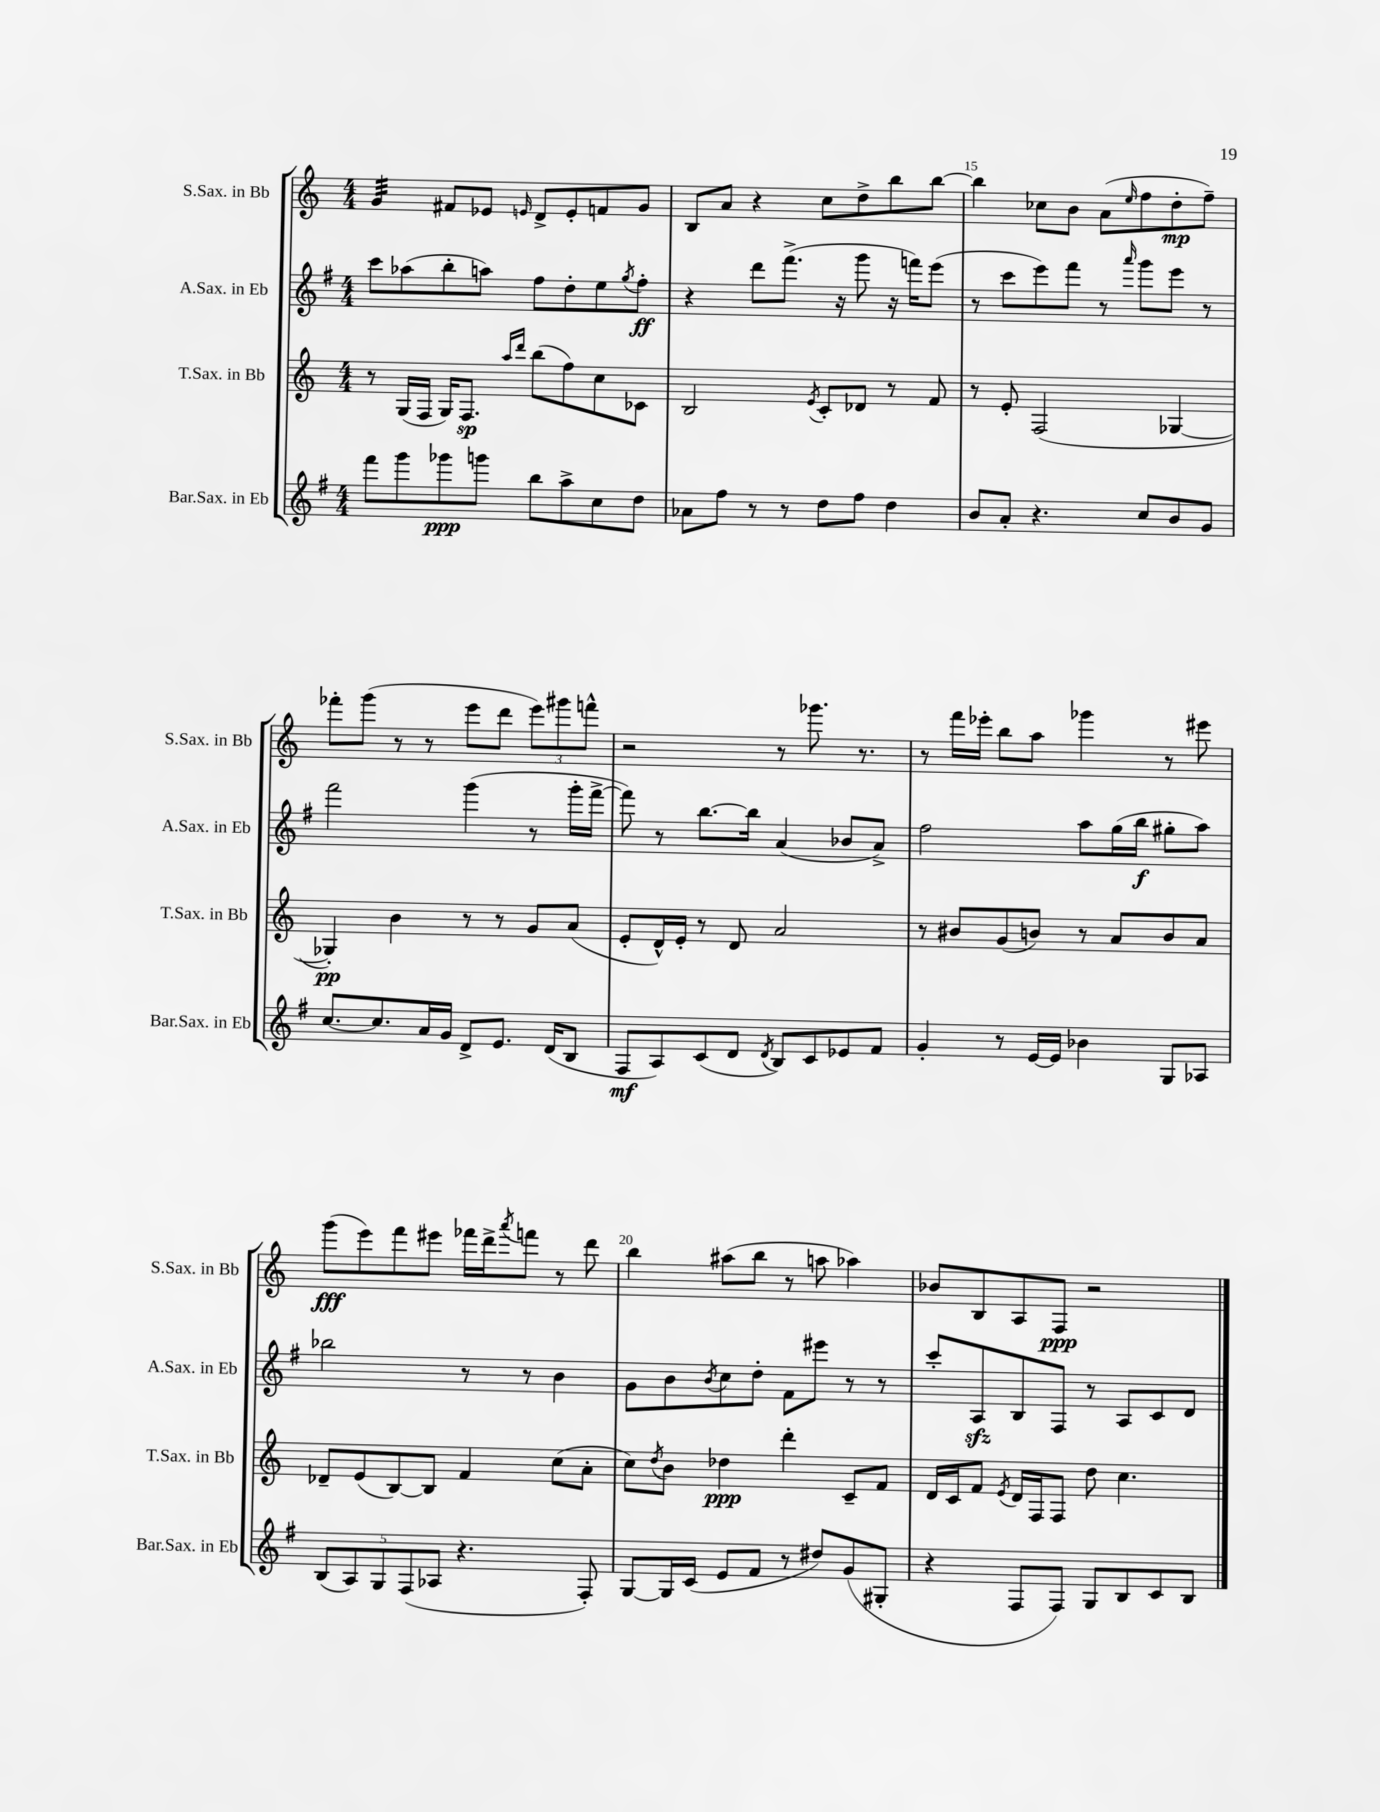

**kern	**dynam	**kern	**dynam	**kern	**dynam	**kern	**dynam
*part4	*part4	*part3	*part3	*part2	*part2	*part1	*part1
*staff4	*staff4	*staff3	*staff3	*staff2	*staff2	*staff1	*staff1
*I"Bar.Sax. in Eb	*	*I"T.Sax. in Bb	*	*I"A.Sax. in Eb	*	*I"S.Sax. in Bb	*
*I'Bar.Sax. in Eb	*	*I'T.Sax. in Bb	*	*I'A.Sax. in Eb	*	*I'S.Sax. in Bb	*
*clefG2	*	*clefG2	*	*clefG2	*	*clefG2	*
*k[f#]	*	*k[]	*	*k[f#]	*	*k[]	*
*M4/4	*	*M4/4	*	*M4/4	*	*M4/4	*
=13	=13	=13	=13	=13	=13	=13	=13
*	*	*	*	*	*	*tremolo	*
8fff#\L	.	8r	.	8ccc\L	.	32g/LLL	.
.	.	.	.	.	.	32g/	.
.	.	.	.	.	.	32g/	.
.	.	.	.	.	.	32g/	.
8ggg\	.	(16G/LL	.	(8aa-X\	.	32g/	.
.	.	.	.	.	.	32g/	.
.	.	16F/JJ	.	.	.	32g/	.
.	.	.	.	.	.	32g/JJJ	.
*	*	*	*	*	*	*Xtremolo	*
8ggg-X\	ppp	16G/KL)	.	8bb'\	.	8f#X/L	.
.	.	8.F/J	sp	.	.	.	.
8gggn\J	.	.	.	8aan\J)	.	8e-X/J	.
.	.	16qqaa/LL	.	.	.	.	.
.	.	16qqddd/JJ	.	.	.	16qqen/	.
8bb\L	.	(8bb\L	.	8ff#\L	.	8d^/L	.
8aa^\	.	8ff\)	.	8dd'\	.	8e'/	.
8cc\	.	8cc\	.	8ee\	.	8fn/	.
.	.	.	.	8qgg/	.	.	.
8dd\J	.	8c-X\J	.	8ff#'\J	ff	8g/J	.
=14	=14	=14	=14	=14	=14	=14	=14
8a-X\L	.	2B/	.	4r	.	8B/L	.
8ff#\J	.	.	.	.	.	8a/J	.
8r	.	.	.	8ddd\L	.	4r	.
8r	.	.	.	(8.fff#^\J	.	.	.
.	.	8qe/	.	.	.	.	.
8dd\L	.	8c'/L	.	.	.	8cc\L	.
.	.	.	.	16r	.	.	.
8ff#\J	.	8d-X/J	.	8ggg\	.	8dd^\	.
4dd\	.	8r	.	16r	.	8bb\	.
.	.	.	.	16fffn\KL)	.	.	.
.	.	8f/	.	(8eee\J	.	[8bb\J	.
=15	=15	=15	=15	=15	=15	=15	=15
8b/L	.	8r	.	8r	.	4bb\]	.
8a'/J	.	8e'/	.	8ccc\L	.	.	.
4.r	.	(2F/	.	8eee\)	.	8cc-X\L	.
.	.	.	.	8fff#\J	.	8b\J	.
.	.	.	.	8r	.	(8a\L	.
.	.	.	.	16qqaaa/	.	16qqee/	.
8cc/L	.	.	.	8ggg\L	.	8ff\	.
8b/	.	[4G-X/	.	8eee\J	.	8dd'\	mp
8g/J	.	.	.	8r	.	8ff~\J)	.
!!LO:LB:g=z
=16	=16	=16	=16	=16	=16	=16	=16
[8.cc/L	.	4G-X'/])	pp	2fff#\	.	8fff-X'\L	.
.	.	.	.	.	.	(8ggg\J	.
8.cc/]	.	.	.	.	.	.	.
.	.	4b\	.	.	.	8r	.
16a/L	.	.	.	.	.	8r	.
16g/JJ	.	.	.	.	.	.	.
8d^/L	.	8r	.	(4ggg\	.	8eee\L	.
8.e/J	.	8r	.	.	.	8ddd\J	.
.	.	8g/L	.	8r	.	12eee\L)	.
(16d/KL	.	.	.	.	.	.	.
.	.	.	.	.	.	12ggg#X\	.
8B/J	.	(8a/J	.	16ggg'\LL	.	.	.
.	.	.	.	.	.	12fffn^^\J	.
.	.	.	.	[16fff#^\JJ	.	.	.
=17	=17	=17	=17	=17	=17	=17	=17
8F#/L	mf	8e'/L	.	8fff#\])	.	2r	.
8A/)	.	16d^^/L)	.	8r	.	.	.
.	.	16e'/JJ	.	.	.	.	.
(8c/	.	8r	.	[8.bb\L	.	.	.
8d/J	.	8d/	.	.	.	.	.
.	.	.	.	16bb\Jk]	.	.	.
8qd/	.	.	.	.	.	.	.
8B/L)	.	2a/	.	(4a/	.	8r	.
8c/	.	.	.	.	.	8.ggg-X\	.
8e-X/	.	.	.	8b-X/L	.	.	.
.	.	.	.	.	.	8.r	.
8f#/J	.	.	.	8a^/J)	.	.	.
=18	=18	=18	=18	=18	=18	=18	=18
4g'/	.	8r	.	2ff#\	.	8r	.
.	.	8b#X/L	.	.	.	16fff\LL	.
.	.	.	.	.	.	16eee-X'\JJ	.
8r	.	(8g/	.	.	.	8bb\L	.
[16e/LL	.	8bn/J)	.	.	.	8aa\J	.
16e/JJ]	.	.	.	.	.	.	.
4b-X\	.	8r	.	8aa\L	.	4ggg-X\	.
.	.	8a/L	.	(16gg\L	.	.	.
.	.	.	.	16bb\JJ	f	.	.
8G/L	.	8b/	.	8gg#X'\L	.	8r	.
8A-X/J	.	8a/J	.	8aa\J)	.	8eee#X\	.
!!LO:LB:g=z
=19	=19	=19	=19	=19	=19	=19	=19
(10B/L	.	8d-X~/L	.	2bb-X\	.	(8ggg\L	fff
10A/)	.	.	.	.	.	.	.
.	.	(8e/	.	.	.	8eee\)	.
10G/	.	.	.	.	.	.	.
.	.	[8B/)	.	.	.	8fff\	.
(10F#/	.	.	.	.	.	.	.
.	.	8B/J]	.	.	.	8eee#X\J	.
10A-X/J	.	.	.	.	.	.	.
4.r	.	4f/	.	8r	.	16fff-X\LL	.
.	.	.	.	.	.	16ddd^\J	.
.	.	.	.	.	.	8qaaa/	.
.	.	.	.	8r	.	8fffn\J	.
.	.	(8cc\L	.	4b\	.	8r	.
8F#'/)	.	8a'\J	.	.	.	8ddd\	.
=20	=20	=20	=20	=20	=20	=20	=20
[8G/L	.	8cc\L)	.	8g\L	.	4bb\	.
.	.	8qdd/	.	.	.	.	.
16G/L]	.	8b\J	.	8b\	.	.	.
(16c/JJ	.	.	.	.	.	.	.
.	.	.	.	8qb/	.	.	.
8e/L	.	4dd-X\	ppp	8cc\	.	(8aa#X\L	.
8f#/J	.	.	.	8dd'\J	.	8bb\J	.
8r	.	4ddd'\	.	8f#\L	.	8r	.
8dd#X/L)	.	.	.	8eee#X\J	.	8aan\	.
(8g/	.	8c~/L	.	8r	.	4aa-X\)	.
8G#X'/J	.	8f/J	.	8r	.	.	.
=21	=21	=21	=21	=21	=21	=21	=21
4r	.	16d/LL	.	8ccc'/L	.	8b-X/L	.
.	.	16c/J	.	.	.	.	.
.	.	8f/J	.	8Azz/	.	8B/	.
.	.	8qe/	.	.	.	.	.
8F#/L	.	16d/LL	.	8B/	.	8A/	.
.	.	16F/J	.	.	.	.	.
8F#/J)	.	8F/J	.	8F#/J	.	8F/J	ppp
8G/L	.	8dd\	.	8r	.	2r	.
8B/	.	4.cc\	.	8A/L	.	.	.
8c/	.	.	.	8c/	.	.	.
8B/J	.	.	.	8d/J	.	.	.
==	==	==	==	==	==	==	==
*-	*-	*-	*-	*-	*-	*-	*-
